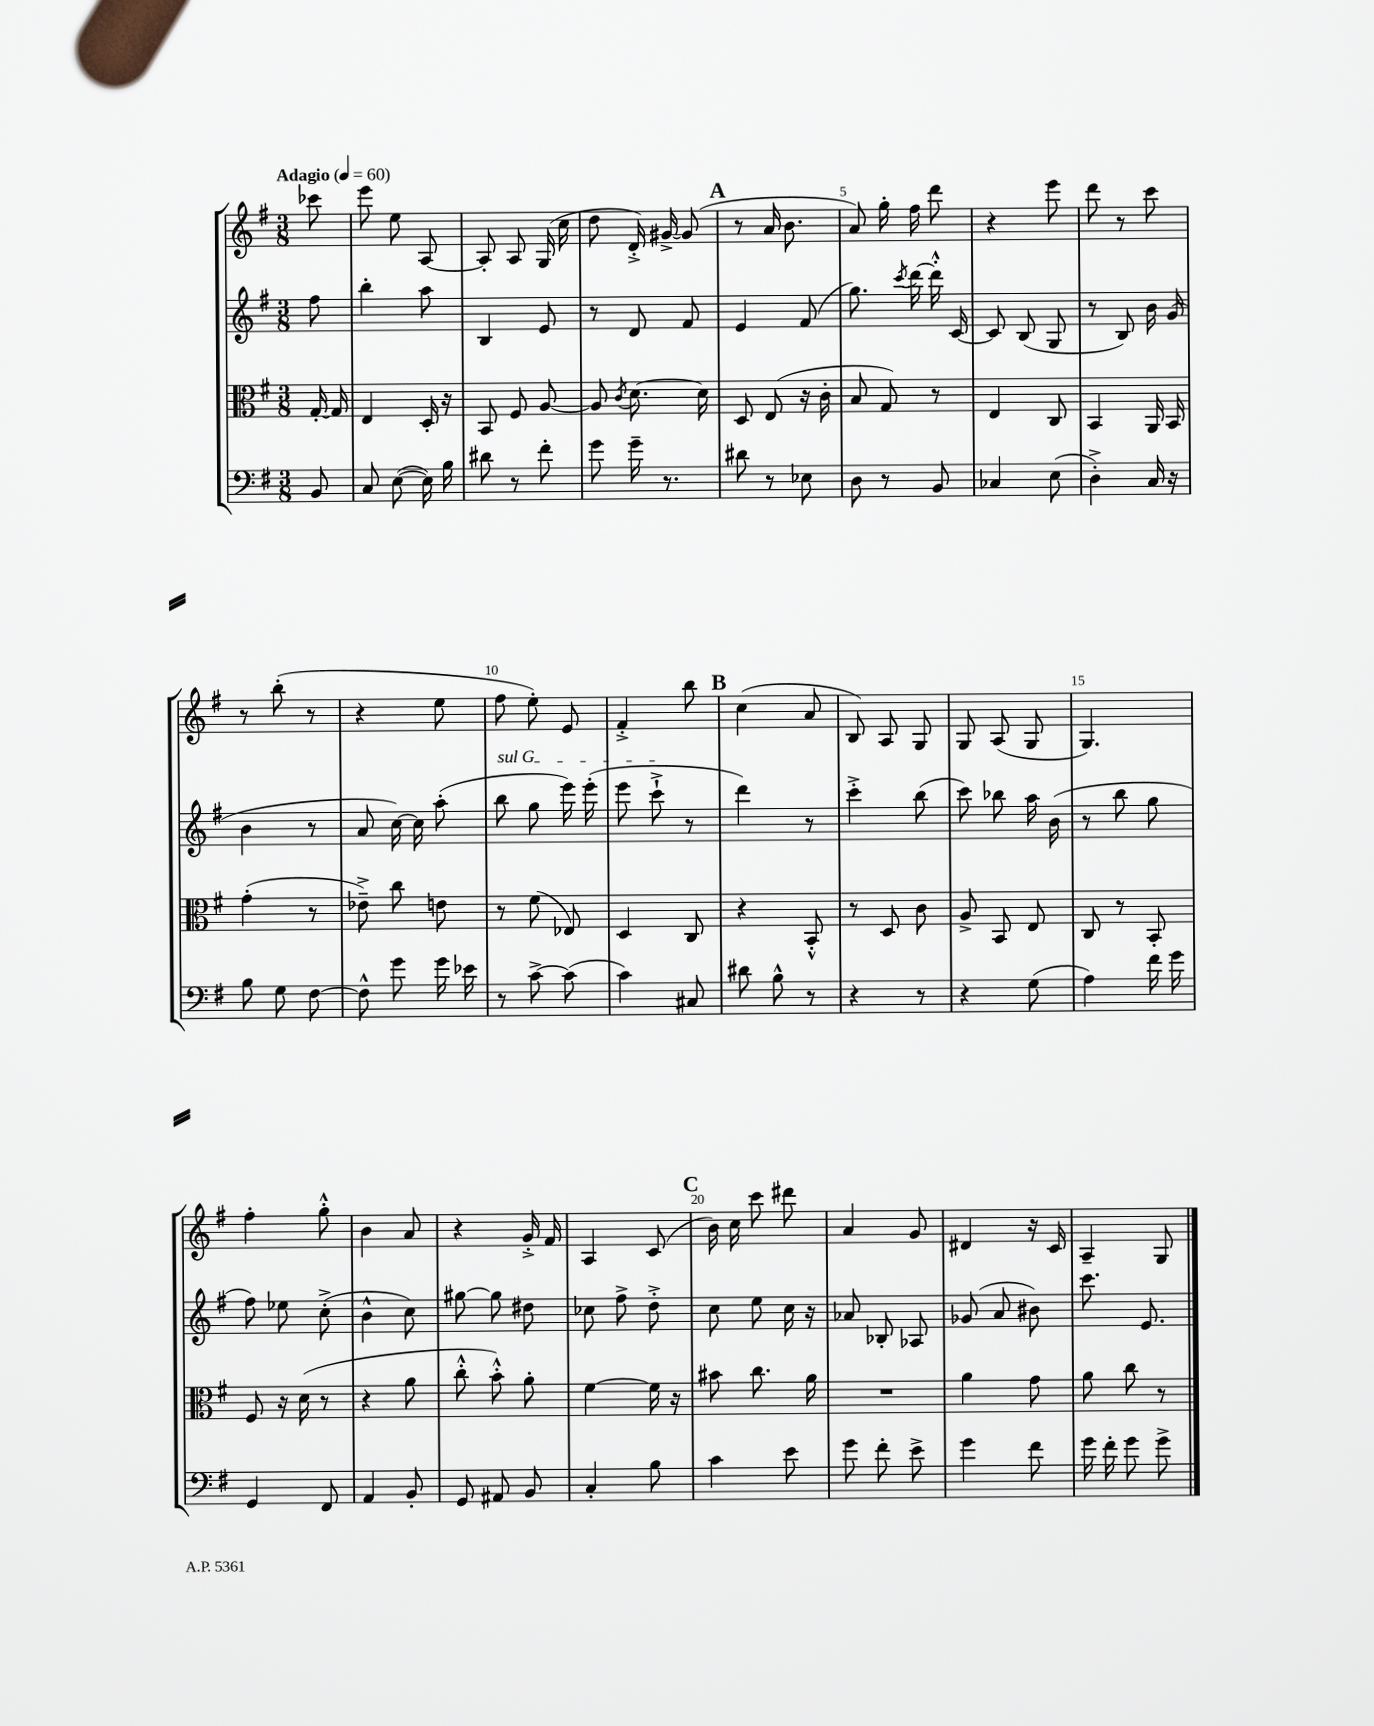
<<
\new StaffGroup <<
\new Staff = "s0" {
    \clef treble \key g \major \numericTimeSignature \time 3/8 \partial 8 \tempo "Adagio" 4 = 60
    \autoBeamOff ces'''8 |
    e'''8 e''8 a8~ |
    a8-. a8 g16( c''16 |
    d''8 d'16-.->) gis'16~-> gis'8( |
    \mark \markup { \bold "A" } r8 a'16 b'8. |
    a'8) g''16-. fis''16 d'''8 |
    r4 e'''8 |
    d'''8 r8 c'''8 |
    r8 b''8-.( r8 |
    r4 e''8 |
    fis''8 e''8-.) e'8 |
    fis'4-.-> b''8 |
    \mark \markup { \bold "B" } c''4( a'8 |
    b8) a8 g8 |
    g8 a8( g8 |
    g4.) |
    fis''4-. g''8-.-^ |
    b'4 a'8 |
    r4 g'16-.-> fis'16 |
    a4 c'8( |
    \mark \markup { \bold "C" } b'16) c''16 c'''8 dis'''8 |
    a'4 g'8 |
    dis'4 r16 c'16 |
    a4-- g8 \bar "|." |
}
\new Staff = "s1" {
    \clef treble \key g \major \numericTimeSignature \time 3/8 \partial 8
    \autoBeamOff fis''8 |
    b''4-. a''8 |
    b4 e'8 |
    r8 d'8 fis'8 |
    \mark \markup { \bold "A" } e'4 fis'8( |
    g''8.) \acciaccatura { c'''8 } d'''16~ d'''16-.-^ c'16~ |
    c'8 b8( g8 |
    r8 b8) b'16 g'16( |
    b'4 r8 |
    a'8 c''16~) c''16 a''8-.( |
    \once \override TextSpanner.bound-details.left.text = \markup { \italic "sul G" } b''8\startTextSpan g''8 e'''16) e'''16-.( |
    e'''8 c'''8-!->\stopTextSpan r8 |
    \mark \markup { \bold "B" } d'''4) r8 |
    c'''4-.-> b''8( |
    c'''8) bes''8 a''16 b'16( |
    r8 b''8 g''8 |
    fis''8) ees''8 c''8-.->( |
    b'4-^ c''8) |
    gis''8~ gis''8 dis''8 |
    ces''8 fis''8-> d''8-.-> |
    \mark \markup { \bold "C" } c''8 e''8 c''16 r16 |
    aes'8 bes8-. aes8 |
    ges'8( a'8 bis'8) |
    c'''8. e'8. \bar "|." |
}
\new Staff = "s2" {
    \clef alto \key g \major \numericTimeSignature \time 3/8 \partial 8
    \autoBeamOff g16~-. g16 |
    e4 d16-. r16 |
    b,8 fis8 a8~ |
    a8 \acciaccatura { c'8 } d'8.~ d'16 |
    \mark \markup { \bold "A" } d8 e8( r16 c'16-. |
    b8 g8) r8 |
    e4 c8 |
    b,4 a,16 b,16 |
    g'4-.( r8 |
    ees'8--->) c''8 e'8 |
    r8 fis'8( ees8) |
    d4 c8 |
    \mark \markup { \bold "B" } r4 b,8-.-^ |
    r8 d8 c'8 |
    a8-> b,8 e8 |
    c8 r8 b,8-. |
    fis8 r16 d'16( r8 |
    r4 a'8 |
    c''8-.-^ b'8-.-^) a'8-. |
    fis'4~ fis'16 r16 |
    \mark \markup { \bold "C" } bis'8 c''8. a'16 |
    R4. |
    a'4 g'8 |
    a'8 c''8 r8 \bar "|." |
}
\new Staff = "s3" {
    \clef bass \key g \major \numericTimeSignature \time 3/8 \partial 8
    \autoBeamOff b,8 |
    c8 e8~( e16) b16 |
    dis'8 r8 fis'8-. |
    g'8 g'16-- r8. |
    \mark \markup { \bold "A" } dis'8 r8 ees8 |
    d8 r8 b,8 |
    ces4 e8( |
    d4-.->) c16 r16 |
    b8 g8 fis8~ |
    fis8-^ g'8 g'16 ees'16 |
    r8 c'8~-> c'8( |
    c'4) cis8 |
    \mark \markup { \bold "B" } dis'8 b8-^ r8 |
    r4 r8 |
    r4 g8( |
    a4) fis'16 g'16 |
    g,4 fis,8 |
    a,4 b,8-. |
    g,8 ais,8 b,8 |
    c4-. b8 |
    \mark \markup { \bold "C" } c'4 e'8 |
    g'8 fis'8-. e'8-> |
    g'4 fis'8 |
    g'16 fis'16-. g'8 g'8-> \bar "|." |
}
>>
>>
\layout { \context { \Score \override BarNumber.break-visibility = ##(#f #t #t) barNumberVisibility = #(every-nth-bar-number-visible 5) } }
